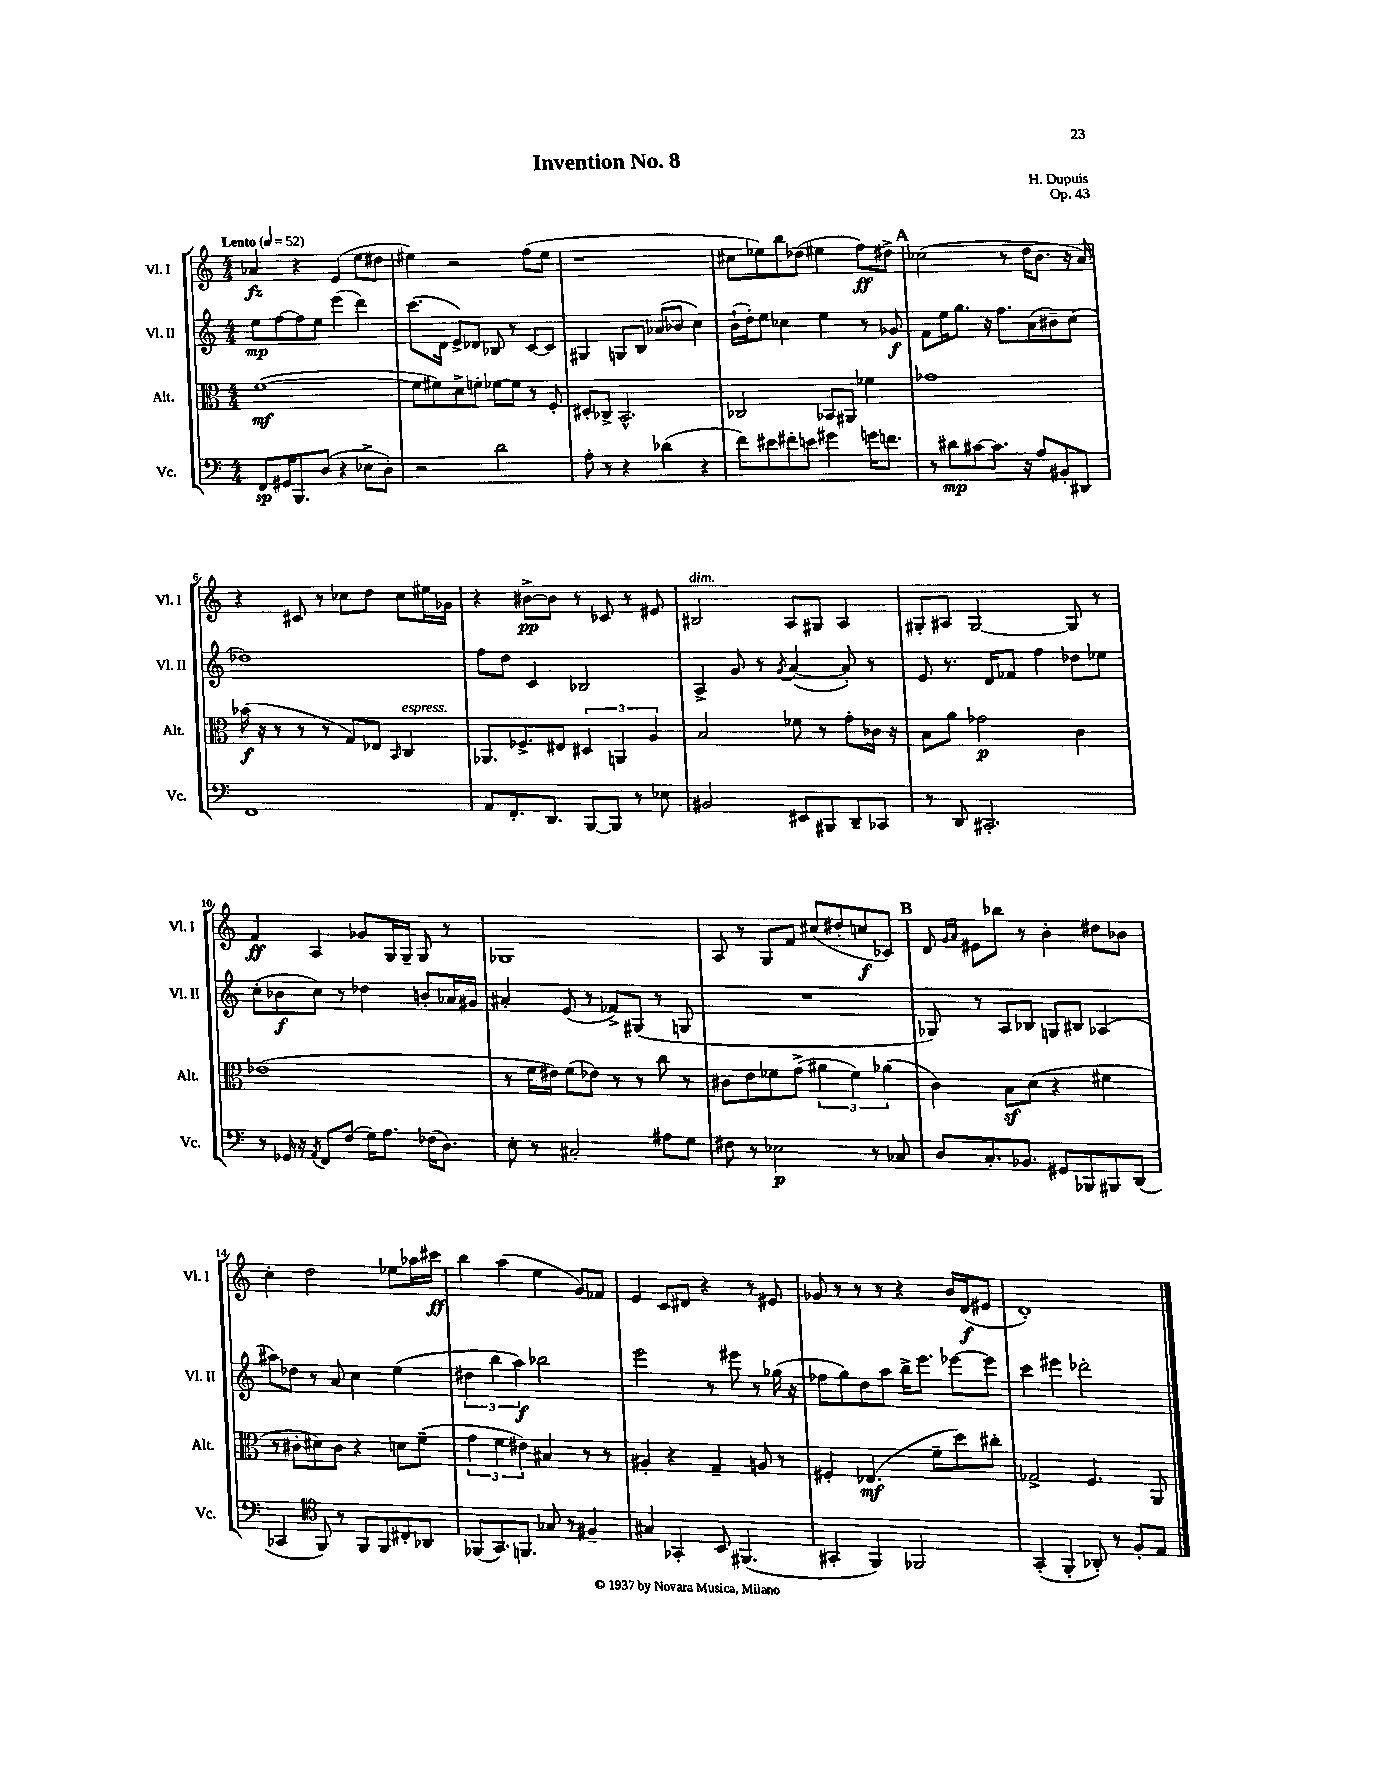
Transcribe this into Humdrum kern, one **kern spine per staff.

**kern	**dynam	**kern	**dynam	**kern	**dynam	**kern	**dynam
*part4	*part4	*part3	*part3	*part2	*part2	*part1	*part1
*staff4	*staff4	*staff3	*staff3	*staff2	*staff2	*staff1	*staff1
*I"Vc.	*	*I"Alt.	*	*I"Vl. II	*	*I"Vl. I	*
*I'Vc.	*	*I'Alt.	*	*I'Vl. II	*	*I'Vl. I	*
*clefF4	*	*clefC3	*	*clefG2	*	*clefG2	*
*k[]	*	*k[]	*	*k[]	*	*k[]	*
*M4/4	*	*M4/4	*	*M4/4	*	*M4/4	*
*MM52	*	*MM52	*	*MM52	*	*MM52	*
=1	=1	=1	=1	=1	=1	=1	=1
!	!	!	!	!	!	!LO:TX:a:B:t=Lento	!
8FF/L	sp	([1f	mf	8ee\L	mp	4a-X/	fz
16GG#X/K	.	.	.	[8ff\	.	.	.
8.BBB/	.	.	.	.	.	.	.
.	.	.	.	8ff\]	.	4r	.
(8D/J	.	.	.	8ee\J	.	.	.
4r	.	.	.	(4eee\	.	(4e/	.
8E-X^\L	.	.	.	4ddd\)	.	8ee\L	.
8D'\J)	.	.	.	.	.	8dd#X\J	.
=2	=2	=2	=2	=2	=2	=2	=2
2r	.	8f\L]	.	(8.ccc\L	.	4ee#X\)	.
.	.	8f#X\)	.	.	.	.	.
.	.	.	.	16d\Jk	.	.	.
.	.	8d^\	.	8e^/L)	.	2r	.
.	.	8fn'\J	.	8d-X/J	.	.	.
2d\	.	[8f-X\L	.	8B-X/	.	.	.
.	.	8f-\J]	.	8r	.	.	.
.	.	8r	.	[8c/L	.	(8ff\L	.
.	.	8F'/	.	8c/J]	.	8ee#\J	.
=3	=3	=3	=3	=3	=3	=3	=3
8A'\	.	8D#X'/L	.	4G#X/	.	1r	.
8r	.	8C-X^/J	.	.	.	.	.
4r	.	2.BB^^/	.	8Gn/L	.	.	.
.	.	.	.	8B/J	.	.	.
(4d-X\	.	.	.	(8a-X/L	.	.	.
.	.	.	.	8b-X/J	.	.	.
4r	.	.	.	4cc\)	.	.	.
=4	=4	=4	=4	=4	=4	=4	=4
8f\L)	.	2C-X/	.	(16b`\LL	.	8cc#X\L	.
.	.	.	.	16dd'\J)	.	.	.
8e#X\	.	.	.	8ee\J	.	8ee-X\)	.
8f#X'\	.	.	.	4cc-X\	.	8bb\	.
8en\J	.	.	.	.	.	(8dd-X\J	.
4g#X\	.	8BB-X/L	.	4ee\	.	4ee#X\	.
.	.	8AA#X/J	.	.	.	.	.
16gn\KL	.	4f-X\	.	8r	.	8ff\L)	ff
8.fn\J	.	.	.	.	.	.	.
.	.	.	.	8g-X/	f	8dd#X^\J	.
!!LO:REH:place=s1:t=A
=5	=5	=5	=5	=5	=5	=5	=5
8r	.	1g-X	.	8f\L	.	(2cc-X\	.
8d#X\L	mp	.	.	16ee\K	.	.	.
.	.	.	.	8.gg\J	.	.	.
[8c#X\	.	.	.	.	.	.	.
8.c#\J]	.	.	.	16r	.	.	.
.	.	.	.	8.ff\L	.	.	.
.	.	.	.	.	.	8r	.
16r	.	.	.	.	.	.	.
8A/L	.	.	.	(8a\	.	16dd\KL	.
.	.	.	.	.	.	8.b\J	.
8BB#X'/	.	.	.	8b#X~\)	.	.	.
8DD#X/J	.	.	.	(8cc\J	.	16r	.
.	.	.	.	.	.	16a/)	.
!!LO:LB:g=z
=6	=6	=6	=6	=6	=6	=6	=6
1FF	.	(16b-X\	f	1dd-X)	.	4r	.
.	.	16r	.	.	.	.	.
.	.	8r	.	.	.	.	.
.	.	8r	.	.	.	8c#X/	.
.	.	8r	.	.	.	8r	.
.	.	8G/L)	.	.	.	8cc-X\L	.
.	.	8E-X/J	.	.	.	8dd\J	.
.	.	16qqBB/	.	.	.	.	.
!	!	!LO:TX:a:i:t=espress.	!	!	!	!	!
.	.	4C/	.	.	.	8cc-\L	.
.	.	.	.	.	.	16ee#X\L	.
.	.	.	.	.	.	16g-X\JJ	.
=7	=7	=7	=7	=7	=7	=7	=7
8AA/L	.	8.AA-X/L	.	8ff\L	.	4r	.
8.FF'/	.	.	.	8dd\J	.	.	.
.	.	8.F-X^/	.	.	.	.	.
.	.	.	.	4c/	.	[8b#X^\L	pp
8.DD/J	.	.	.	.	.	.	.
.	.	8E#X/J	.	.	.	8b#\J]	.
[8BBB/L	.	6D#X/	.	2B-X/	.	8r	.
8BBB/J]	.	.	.	.	.	8c-X/	.
.	.	6AAn/	.	.	.	.	.
8r	.	.	.	.	.	8r	.
.	.	6A/	.	.	.	.	.
8E-X\	.	.	.	.	.	8e#X/	.
=8	=8	=8	=8	=8	=8	=8	=8
!	!	!	!	!	!	!LO:TX:a:i:t=dim.	!
2BB#X/	.	2B/	.	4A^/	.	2B#X/	.
.	.	.	.	8g/	.	.	.
.	.	.	.	8r	.	.	.
.	.	.	.	8qg/	.	.	.
8EE#X/L	.	8f-X\	.	([4a/	.	8A/L	.
8BBB#X/	.	8r	.	.	.	8G#X/J	.
8DD~/	.	8g'\L	.	8a'/])	.	4A/	.
8CC-X/J	.	16c-X\Jk	.	8r	.	.	.
.	.	16r	.	.	.	.	.
=9	=9	=9	=9	=9	=9	=9	=9
8r	.	8B\L	.	8e/	.	8G#X'/L	.
8DD/	.	8a\J	.	8.r	.	8A#X/J	.
2.CC#X'/	.	2g-X\	p	.	.	[2G#/	.
.	.	.	.	16d/KL	.	.	.
.	.	.	.	8f-X/J	.	.	.
.	.	.	.	4ff\	.	.	.
.	.	4c\	.	8dd-X\L	.	8G#/]	.
.	.	.	.	8ee-X\J	.	8r	.
!!LO:LB:g=z
=10	=10	=10	=10	=10	=10	=10	=10
8r	.	(1e-X	.	(8cc'\L	.	4f/	ff
16GG-X/	.	.	.	8b-X\	f	.	.
16r	.	.	.	.	.	.	.
8qAA/	.	.	.	.	.	.	.
8FF/L	.	.	.	8cc\J)	.	4A/	.
(8F/J	.	.	.	8r	.	.	.
16G\KL)	.	.	.	4dd-X\	.	8g-X/L	.
8.A\J	.	.	.	.	.	.	.
.	.	.	.	.	.	16G/L	.
.	.	.	.	.	.	16G~/JJ	.
(16F-X\KL	.	.	.	8bn'/L	.	8G/	.
8.D\J)	.	.	.	.	.	.	.
.	.	.	.	16a-X/L	.	8r	.
.	.	.	.	16g#X/JJ	.	.	.
=11	=11	=11	=11	=11	=11	=11	=11
8E'\	.	8r	.	4a#X'/	.	1G-X	.
8r	.	16f\LL	.	.	.	.	.
.	.	16e#X\JJ)	.	.	.	.	.
2C#X'/	.	(8f\L	.	(8e/	.	.	.
.	.	8e-X\J)	.	8r	.	.	.
.	.	8r	.	8f-X^/L)	.	.	.
.	.	8r	.	(8G#X/J	.	.	.
8A#X\L	.	8cc\	.	8r	.	.	.
8G\J	.	8r	.	8Gn/	.	.	.
=12	=12	=12	=12	=12	=12	=12	=12
8F#X\	.	8c#X\L	.	1r	.	8A/	.
8r	.	8e\	.	.	.	8r	.
2E-X\	p	8f-X\	.	.	.	8G/L	.
.	.	(8g^\J	.	.	.	8f/J	.
.	.	6a#X\	.	.	.	(8cc#X/L	.
.	.	.	.	.	.	8dd#X'/	.
.	.	6f-\)	.	.	.	.	.
8r	.	.	.	.	.	8ccn/	f
.	.	(6a-X\	.	.	.	.	.
8C-X/	.	.	.	.	.	8c-X/J)	.
!!LO:REH:place=s1:t=B
=13	=13	=13	=13	=13	=13	=13	=13
8D/L	.	4c\)	.	8G-X/)	.	8d/	.
.	.	.	.	.	.	16qqg/LL	.
.	.	.	.	.	.	16qqa/JJ	.
8.C'/	.	.	.	8r	.	8e#X\L	.
.	.	8Bz\L	.	8A/L	.	8bb-X\J	.
8.BB-X/J	.	.	.	.	.	.	.
.	.	(8d\J	.	8B-X/J	.	8r	.
8GG#X/L	.	4r	.	8Gn/L	.	4b'\	.
8BBB-X/	.	.	.	8B#X/J	.	.	.
8BBB#X/	.	4f#X\	.	(4A-X/	.	8dd#X\L	.
(8DD/J	.	.	.	.	.	8b-X\J	.
!!LO:LB:g=z
=14	=14	=14	=14	=14	=14	=14	=14
4CC-X/	.	8r	.	8aa#X\L)	.	4cc'\	.
.	.	8c#X'\L	.	8dd-X\J	.	.	.
*clefC4	*	*	*	*	*	*	*
8FF/)	.	8d#X\)	.	8r	.	2dd\	.
8r	.	8c#\J	.	8a/	.	.	.
8FF/L	.	4r	.	4cc\	.	.	.
8FF/	.	.	.	.	.	.	.
8C#X'/	.	8dn\L	.	(4ee\	.	8ee-X\L	.
8AA-X/J	.	(8f~\J	.	.	.	16aa-X\L	.
.	.	.	.	.	.	16ccc#X\JJ	ff
=15	=15	=15	=15	=15	=15	=15	=15
(8FF-X/L	.	6g\	.	6dd#X\	.	4bb\	.
8.GG/)	.	.	.	.	.	.	.
.	.	6f\	.	6bb\	.	.	.
.	.	.	.	.	.	(4aa\	.
8.FFn/J	.	.	.	.	.	.	.
.	.	6e#X\)	.	6aa\)	f	.	.
8G-X/	.	4B#X/	.	2bb-X\	.	4ee\	.
8r	.	.	.	.	.	.	.
4F#X~/	.	8r	.	.	.	8g/L)	.
.	.	8r	.	.	.	8f-X/J	.
=16	=16	=16	=16	=16	=16	=16	=16
4G#X/	.	4A#X'/	.	2eee\	.	4e/	.
4GG-X'/	.	4r	.	.	.	8c/L	.
.	.	.	.	.	.	8d#X/J	.
8BB/	.	4G~/	.	8r	.	4r	.
(4.FF#X/	.	.	.	8eee#X\	.	.	.
.	.	8An/	.	8r	.	8r	.
.	.	8r	.	(16gg-X\	.	8e#X/	.
.	.	.	.	16r	.	.	.
=17	=17	=17	=17	=17	=17	=17	=17
4GG#X'/	.	4F#X'/	.	8ff-X\L	.	8g-X/	.
.	.	.	.	8gg\)	.	8r	.
4FF/)	.	(4.E-X/	mf	8dd\	.	8r	.
.	.	.	.	8aa\J	.	8r	.
2FF-X/	.	.	.	16bb^\KL	.	4r	.
.	.	.	.	8.eee\J	.	.	.
.	.	8f~\L	.	.	.	.	.
.	.	8dd\)	.	[8eee-X\L	.	16b/LL	.
.	.	.	.	.	.	(16d/J	f
.	.	8cc#X'\J	.	8eee-\J]	.	8e#X/J	.
=18	=18	=18	=18	=18	=18	=18	=18
(4GG'/	.	2G-X^/	.	4ccc\	.	1d')	.
4FF'/	.	.	.	4eee#X\	.	.	.
8AA-X'/)	.	4.F/	.	2ddd-X'\	.	.	.
8r	.	.	.	.	.	.	.
8F'/L	.	.	.	.	.	.	.
8E/J	.	8AA/	.	.	.	.	.
==	==	==	==	==	==	==	==
*-	*-	*-	*-	*-	*-	*-	*-
